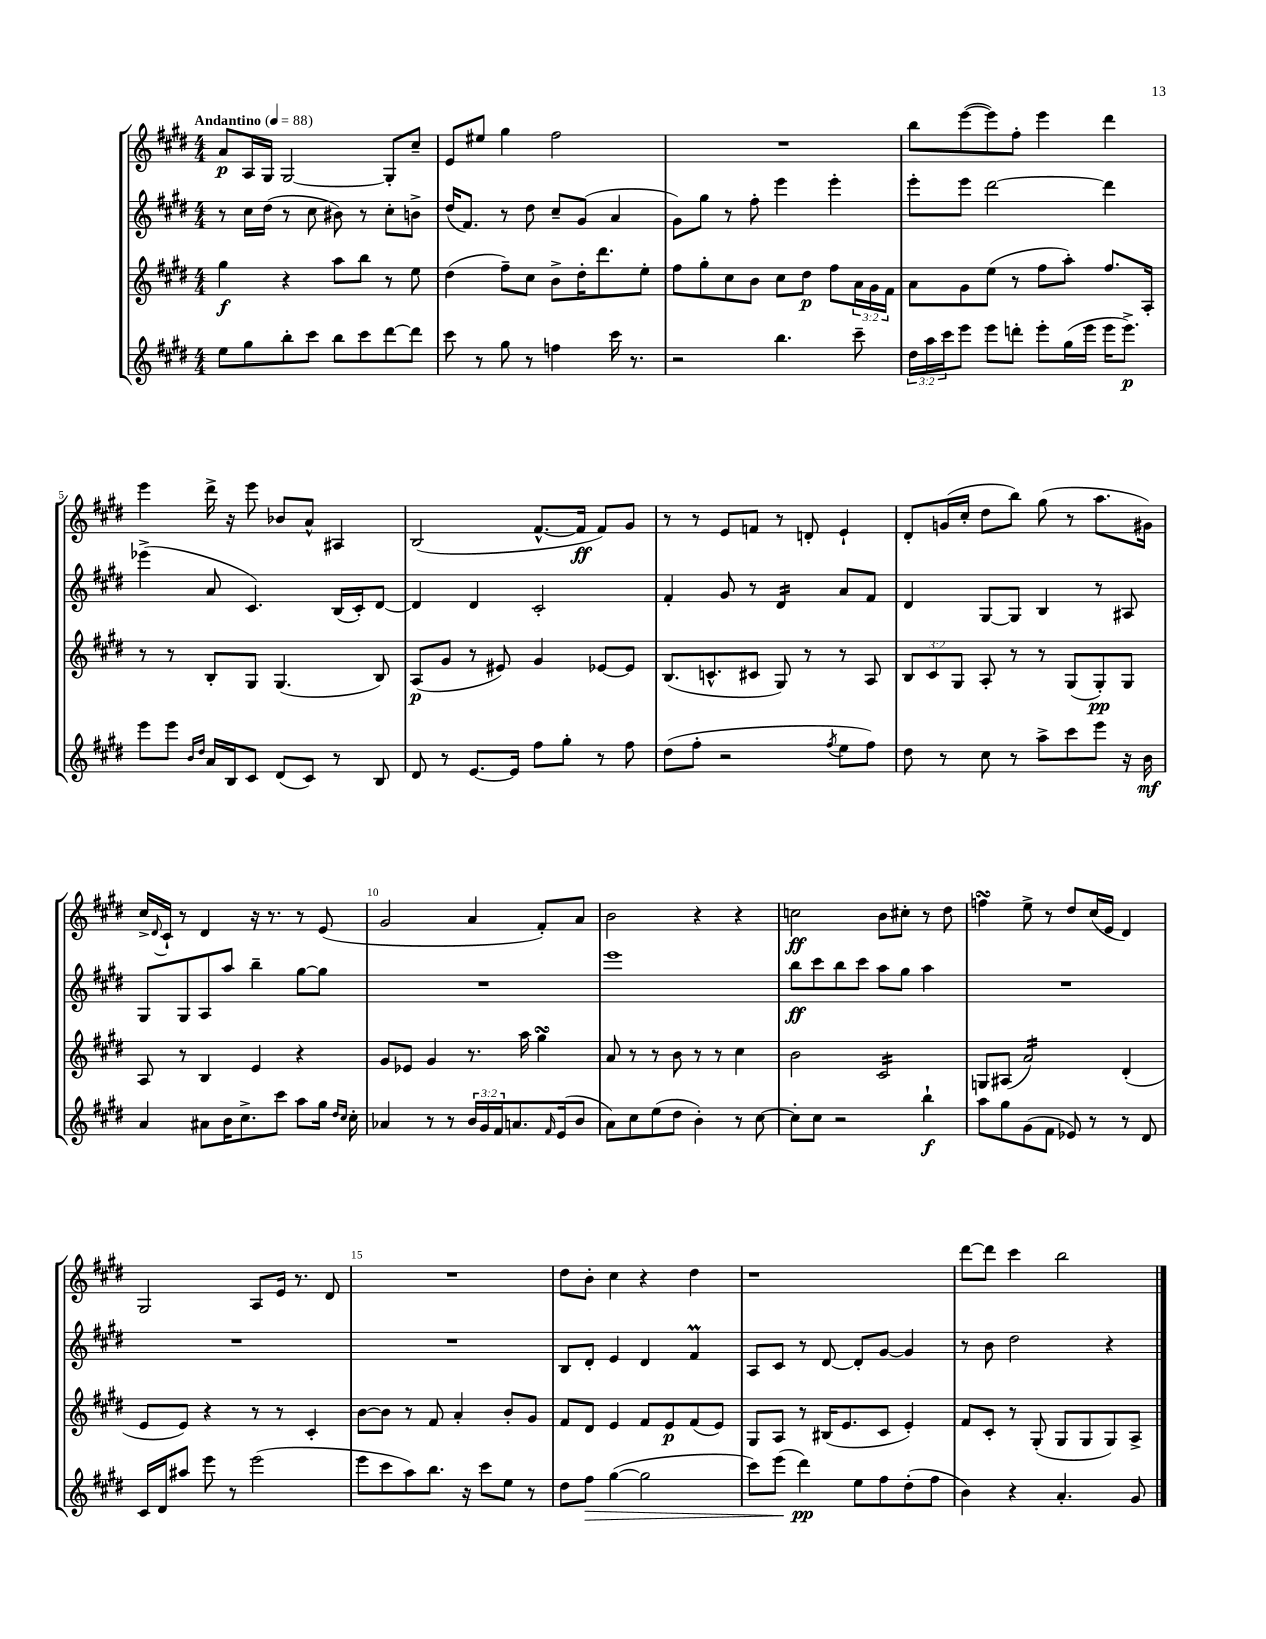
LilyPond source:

<<
\new StaffGroup <<
\new Staff = "s0" {
    \clef treble \key e \major \numericTimeSignature \time 4/4 \tempo "Andantino" 4 = 88
    a'8\p a16 gis16 gis2~ gis8-. cis''8-- |
    e'8 eis''8 gis''4 fis''2 |
    R1 |
    b''8 e'''8~( e'''8) fis''8-. e'''4 dis'''4 |
    e'''4 dis'''16-> r16 e'''8 bes'8 a'8-^ ais4 |
    b2( fis'8.~-^ fis'16\ff fis'8) gis'8 |
    r8 r8 e'8 f'8 r8 d'8-. e'4-! |
    dis'8-. g'16( cis''16-. dis''8 b''8) gis''8( r8 a''8. gis'16) |
    cis''16-> \appoggiatura { dis'8 } cis'16-! r8 dis'4 r16 r8. r8 e'8( |
    gis'2 a'4 fis'8-.) a'8 |
    b'2 r4 r4 |
    c''2\ff b'8 cis''8-. r8 dis''8 |
    f''4\turn e''8-> r8 dis''8 cis''16( e'16 dis'4) |
    gis2 a8 e'16 r8. dis'8 |
    R1 |
    dis''8 b'8-. cis''4 r4 dis''4 |
    r1 |
    dis'''8~ dis'''8 cis'''4 b''2 \bar "|." |
}
\new Staff = "s1" {
    \clef treble \key e \major \numericTimeSignature \time 4/4
    r8 cis''16 dis''16( r8 cis''8 bis'8) r8 cis''8-. b'8-> |
    dis''16( fis'8.) r8 dis''8 cis''8-- gis'8( a'4 |
    gis'8) gis''8 r8 fis''8-. e'''4 e'''4-. |
    e'''8-. e'''8 dis'''2~ dis'''4 |
    ees'''4->( a'8 cis'4.) b16( cis'16-.) dis'8~ |
    dis'4 dis'4 cis'2-. |
    fis'4-. gis'8 r8 dis'4:16 a'8 fis'8 |
    dis'4 gis8~ gis8 b4 r8 ais8 |
    gis8 gis8 a8 a''8 b''4-- gis''8~ gis''8 |
    R1 |
    e'''1 |
    b''8\ff cis'''8 b''8 cis'''8 a''8 gis''8 a''4 |
    R1 |
    R1 |
    R1 |
    b8 dis'8-. e'4 dis'4 fis'4\prall |
    a8 cis'8 r8 dis'8~ dis'8-. gis'8~ gis'4 |
    r8 b'8 dis''2 r4 \bar "|." |
}
\new Staff = "s2" {
    \clef treble \key e \major \numericTimeSignature \time 4/4 \override Staff.TupletNumber.text = #tuplet-number::calc-fraction-text
    gis''4\f r4 a''8 b''8 r8 e''8 |
    dis''4( fis''8--) cis''8 b'8-> dis''16-. dis'''8. e''8-. |
    fis''8 gis''8-. cis''8 b'8 cis''8 dis''8\p fis''8 \tuplet 3/2 { a'16 gis'16 fis'16 } |
    a'8 gis'8 e''8( r8 fis''8 a''8-.) fis''8. a16-. |
    r8 r8 b8-. gis8 gis4.( b8) |
    a8\p( gis'8 r8 eis'8) gis'4 ees'8~ ees'8 |
    b8.( c'8.-^ cis'8 gis8) r8 r8 a8 |
    \tuplet 3/2 { b8 cis'8 gis8 } a8-. r8 r8 gis8( gis8-.\pp) gis8 |
    a8 r8 b4 e'4 r4 |
    gis'8 ees'8 gis'4 r8. a''16 gis''4\turn |
    a'8 r8 r8 b'8 r8 r8 cis''4 |
    b'2 cis'2:16 |
    g8 ais8( a'2:16) dis'4-.( |
    e'8 e'8) r4 r8 r8 cis'4-. |
    b'8~ b'8 r8 fis'8 a'4-. b'8-. gis'8 |
    fis'8 dis'8 e'4 fis'8 e'8\p fis'8( e'8) |
    gis8 a8 r8 bis16( e'8. cis'8 e'4-.) |
    fis'8 cis'8-. r8 gis8-.( gis8 gis8 gis8) a8-> \bar "|." |
}
\new Staff = "s3" {
    \clef treble \key e \major \numericTimeSignature \time 4/4 \override Staff.TupletNumber.text = #tuplet-number::calc-fraction-text
    e''8 gis''8 b''8-. cis'''8 b''8 cis'''8 dis'''8~ dis'''8 |
    cis'''8 r8 gis''8 r8 f''4 cis'''16 r8. |
    r2 b''4. cis'''8-- |
    \tuplet 3/2 { dis''16 a''16 cis'''16 } e'''8 e'''8 d'''8-. e'''8-. gis''16( e'''16 e'''16 e'''8.->\p) |
    e'''8 e'''8 \grace { b'16 dis''16 } a'16 b16 cis'8 dis'8( cis'8) r8 b8 |
    dis'8 r8 e'8.~ e'16 fis''8 gis''8-. r8 fis''8 |
    dis''8( fis''8-. r2 \acciaccatura { fis''8 } e''8 fis''8) |
    dis''8 r8 cis''8 r8 a''8-> cis'''8 e'''8 r16 b'16\mf |
    a'4 ais'8 b'16 cis''8.-> cis'''8 a''8 gis''16 \grace { dis''16 cis''16 } cis''16-. |
    aes'4 r8 r8 \tuplet 3/2 { b'16 gis'16 fis'16 } a'8. \grace { fis'16 } e'16( b'8 |
    a'8) cis''8 e''8( dis''8 b'4-.) r8 cis''8~ |
    cis''8-. cis''8 r2 b''4-!\f |
    a''8 gis''8 gis'8( fis'8 ees'8) r8 r8 dis'8 |
    cis'16 dis'16 ais''8 e'''8 r8 e'''2( |
    e'''8 cis'''8 a''8) b''8. r16 cis'''8 e''8 r8 |
    dis''8 fis''8\> gis''4~( gis''2 |
    cis'''8) e'''8\!( dis'''4\pp) e''8 fis''8 dis''8-.( fis''8 |
    b'4) r4 a'4.-. gis'8 \bar "|." |
}
>>
>>
\layout { \context { \Score \override BarNumber.break-visibility = ##(#f #t #t) barNumberVisibility = #(every-nth-bar-number-visible 5) } }
